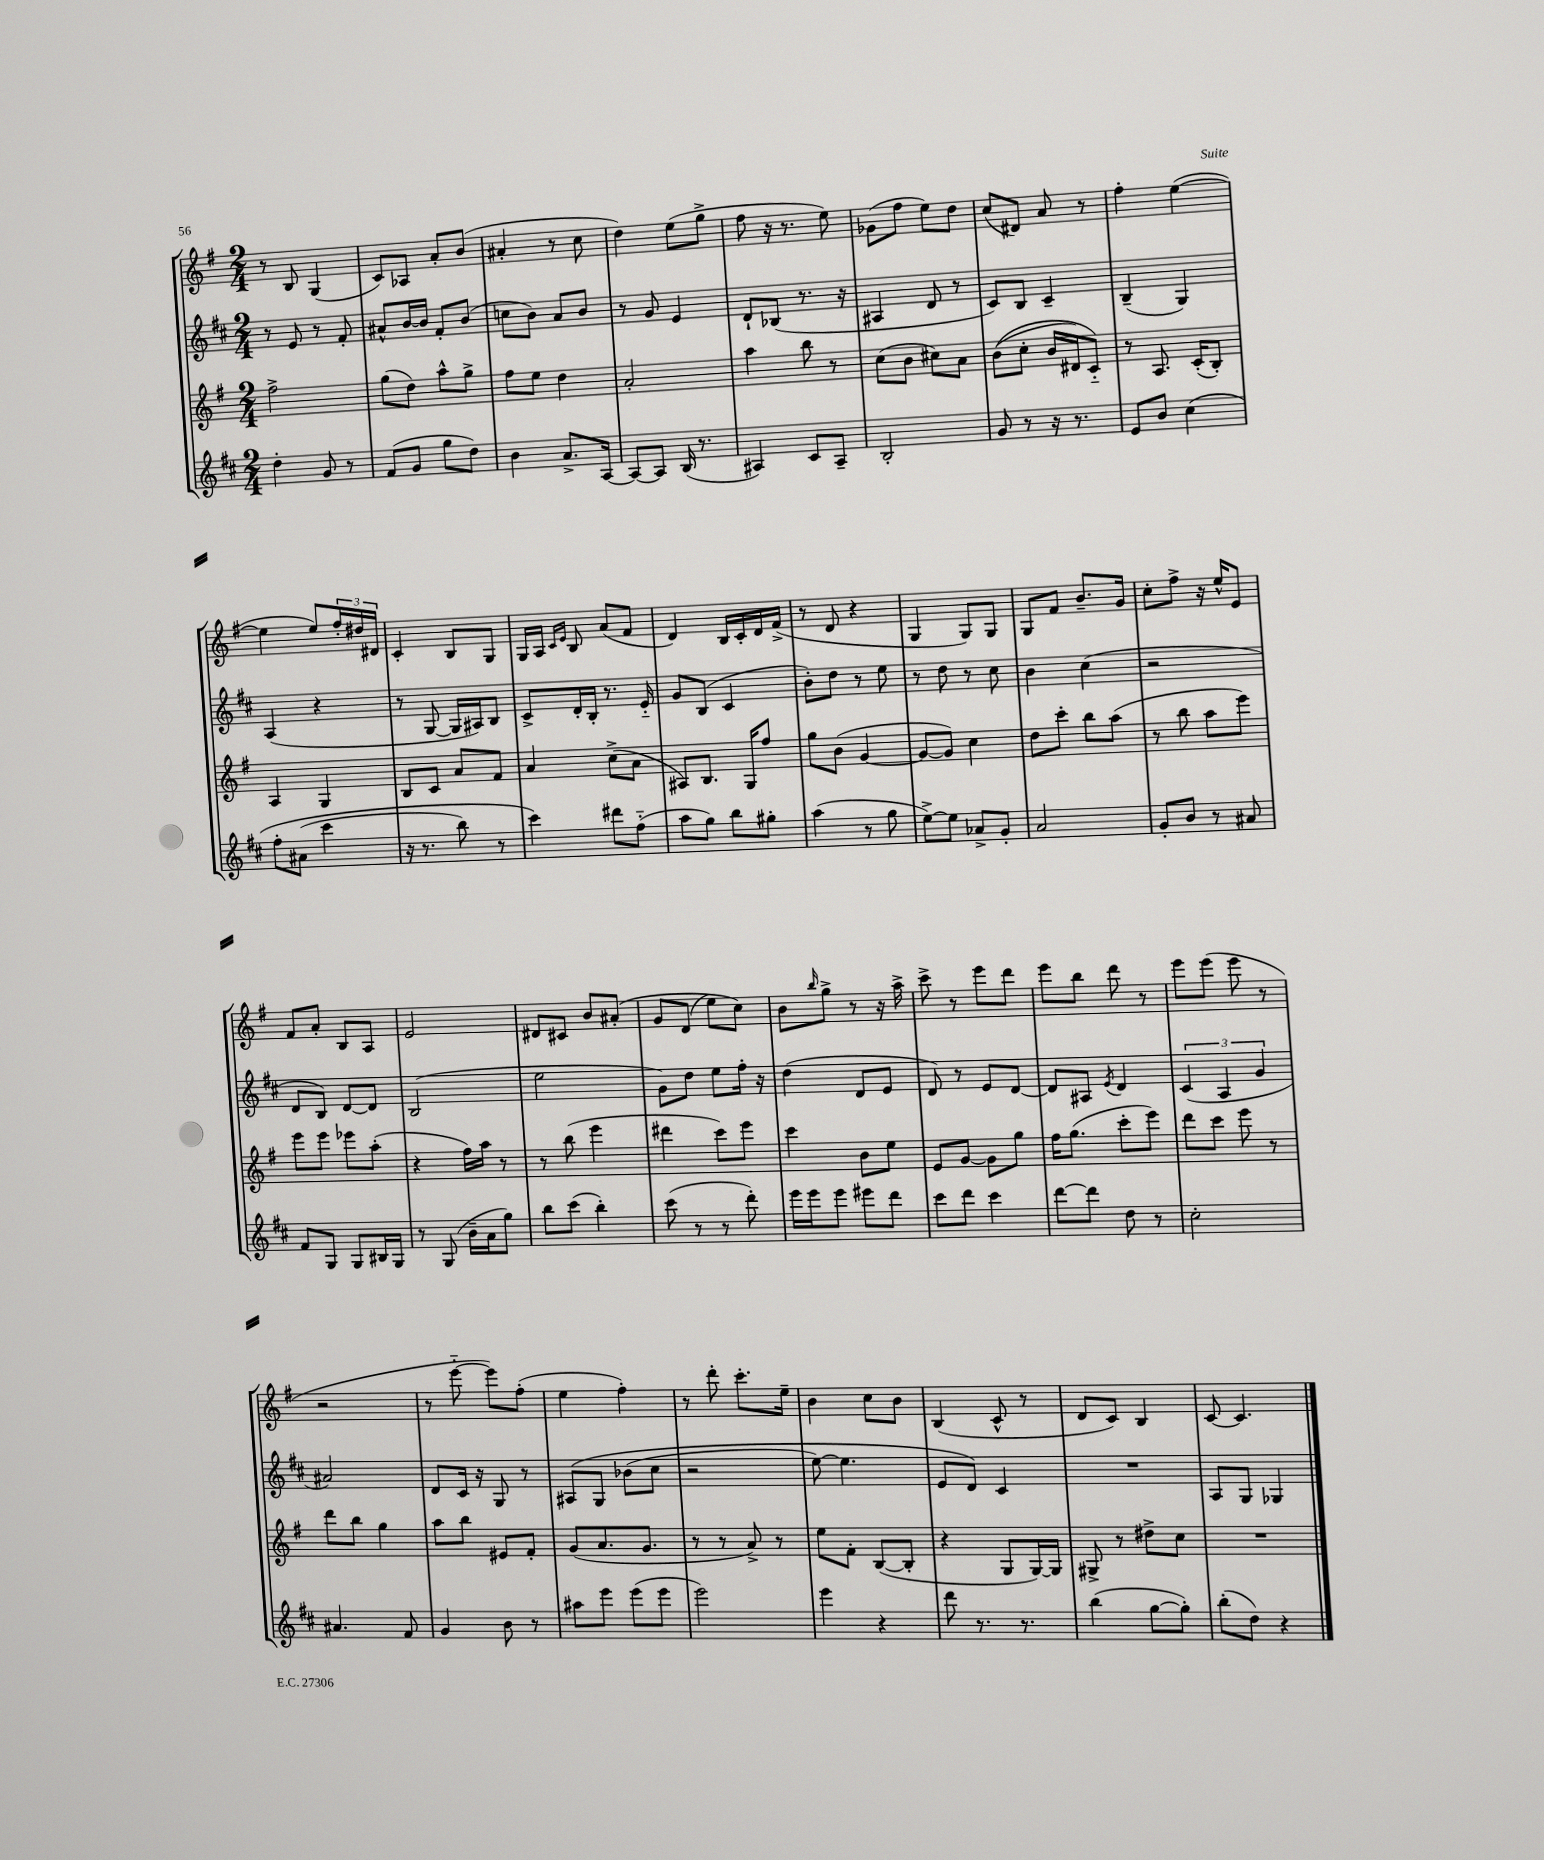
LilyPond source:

<<
\new StaffGroup <<
\new Staff = "s0" {
    \clef treble \key g \major \numericTimeSignature \time 2/4
    r8 b8 g4( |
    c'8) aes8 a'8-. b'8( |
    ais'4-. r8 c''8 |
    d''4) e''8( g''8-> |
    fis''8 r16 r8. e''8) |
    ges'8( fis''8 e''8) d''8 |
    c''8( dis'8) a'8 r8 |
    fis''4-. e''4~( |
    e''4 e''8) \tuplet 3/2 { fis''16-. dis''16 dis'16 } |
    c'4-. b8 g8 |
    g16 a16 \grace { c'16 e'16 } b8 a'8( fis'8 |
    d'4) b16 c'16-. d'16 fis'16->( |
    r8 d'8 r4 |
    g4 g8) g8 |
    g8 fis'8 b'8.-- g'16 |
    c''8-. fis''8-> r16 e''16-^ e'8 |
    fis'8 a'8-. b8 a8 |
    e'2 |
    dis'8 cis'8 b'8 ais'8-.\( |
    g'8 d'8( e''8) c''8\) |
    b'8 \grace { b''16 } g''8-> r8 r16 a''16-> |
    c'''8-> r8 e'''8 d'''8 |
    e'''8 b''8 d'''8 r8 |
    e'''8 e'''8( e'''8 r8 |
    r2 |
    r8 e'''8~-_ e'''8) fis''8-.( |
    e''4 fis''4-.) |
    r8 d'''8-. c'''8.-. e''16-- |
    b'4 c''8 b'8 |
    b4( c'8-^ r8 |
    d'8 c'8) b4 |
    c'8~ c'4. \bar "|." |
}
\new Staff = "s1" {
    \clef treble \key d \major \numericTimeSignature \time 2/4
    r8 e'8 r8 fis'8-. |
    ais'8-^ b'16~ b'16 fis'8-. b'8( |
    c''8 b'8) a'8 b'8 |
    r8 g'8 e'4 |
    d'8-! bes8( r8. r16 |
    ais4 d'8 r8 |
    cis'8) b8 cis'4-- |
    b4--( g4) |
    a4( r4 |
    r8 g8~ g16 ais16) b8 |
    cis'8-> d'16-. b16-. r8. e'16-_ |
    g'8 b8( cis'4 |
    b'8-.) d''8 r8 e''8 |
    r8 d''8 r8 cis''8 |
    b'4 cis''4( |
    r2 |
    d'8 b8) d'8~ d'8 |
    b2( |
    e''2 |
    g'8) d''8 e''8 fis''16-. r16 |
    d''4( d'8 e'8 |
    d'8) r8 e'8 d'8~ |
    d'8 ais8 \acciaccatura { e'8 } d'4 |
    \tuplet 3/2 { cis'4( a4 g'4 } |
    ais'2) |
    d'8 cis'16 r16 g8 r8 |
    ais8\( g8 bes'8( cis''8 |
    r2 |
    e''8~) e''4. |
    e'8 d'8\) cis'4 |
    R2 |
    a8 g8 ges4 \bar "|." |
}
\new Staff = "s2" {
    \clef treble \key g \major \numericTimeSignature \time 2/4
    fis''2-> |
    g''8( d''8) a''8-^ g''8-> |
    fis''8 e''8 d''4 |
    a'2-. |
    a''4 b''8 r8 |
    c''8( b'8 cis''8) a'8 |
    b'8(\( c''8-. b'16 dis'16) c'8-_\) |
    r8 a8. c'16-.( b8-.) |
    a4 g4 |
    b8 c'8 a'8 fis'8 |
    a'4 c''8->( a'8 |
    ais8) b8. g16 fis''8 |
    g''8 b'8( g'4~ |
    g'8~ g'8) c''4 |
    d''8 c'''8-. b''8 a''8( |
    r8 b''8 a''8 e'''8) |
    e'''8 e'''8 ees'''8 a''8-.( |
    r4 fis''16) a''16 r8 |
    r8 b''8( e'''4 |
    dis'''4 c'''8) e'''8 |
    c'''4 b'8 e''8 |
    e'8 g'8~ g'8 g''8 |
    fis''16 g''8.( c'''8-. e'''8) |
    d'''8 c'''8 e'''8 r8 |
    d'''8 b''8 g''4 |
    a''8 b''8 eis'8 fis'8-. |
    g'8( a'8. g'8. |
    r8 r8 a'8->) r8 |
    e''8 fis'8-. b8~( b8-. |
    r4 g8 g16~) g16 |
    gis8-> r8 dis''8-> c''8 |
    R2 \bar "|." |
}
\new Staff = "s3" {
    \clef treble \key d \major \numericTimeSignature \time 2/4
    d''4-. g'8 r8 |
    fis'8( g'8 g''8 d''8) |
    b'4 a'8.-> a16~ |
    a8~ a8 b16( r8. |
    ais4) cis'8 ais8-- |
    b2-. |
    g'8 r8 r16 r8. |
    e'8 b'8 cis''4\( |
    fis''8-. ais'8( cis'''4 |
    r16 r8. b''8) r8 |
    cis'''4\) dis'''8 fis''8-_( |
    a''8 g''8) b''8 gis''8-. |
    a''4( r8 g''8 |
    e''8~->) e''8 aes'8-> g'8-. |
    a'2 |
    g'8-. b'8 r8 ais'8 |
    fis'8 g8 g8 bis16 g16 |
    r8 g8( b'16-- a'16 g''8) |
    b''8 cis'''8( b''4-.) |
    cis'''8( r8 r8 d'''8-.) |
    e'''16 e'''16 e'''8 eis'''8 d'''8 |
    cis'''8 d'''8 cis'''4 |
    d'''8~ d'''8 d''8 r8 |
    cis''2-. |
    ais'4. fis'8 |
    g'4 b'8 r8 |
    ais''8 e'''8 e'''8( e'''8 |
    e'''2) |
    e'''4 r4 |
    d'''8 r8. r8. |
    b''4( g''8~ g''8-.) |
    b''8-.( d''8) r4 \bar "|." |
}
>>
>>
\layout { \context { \Score \remove "Bar_number_engraver" } }
